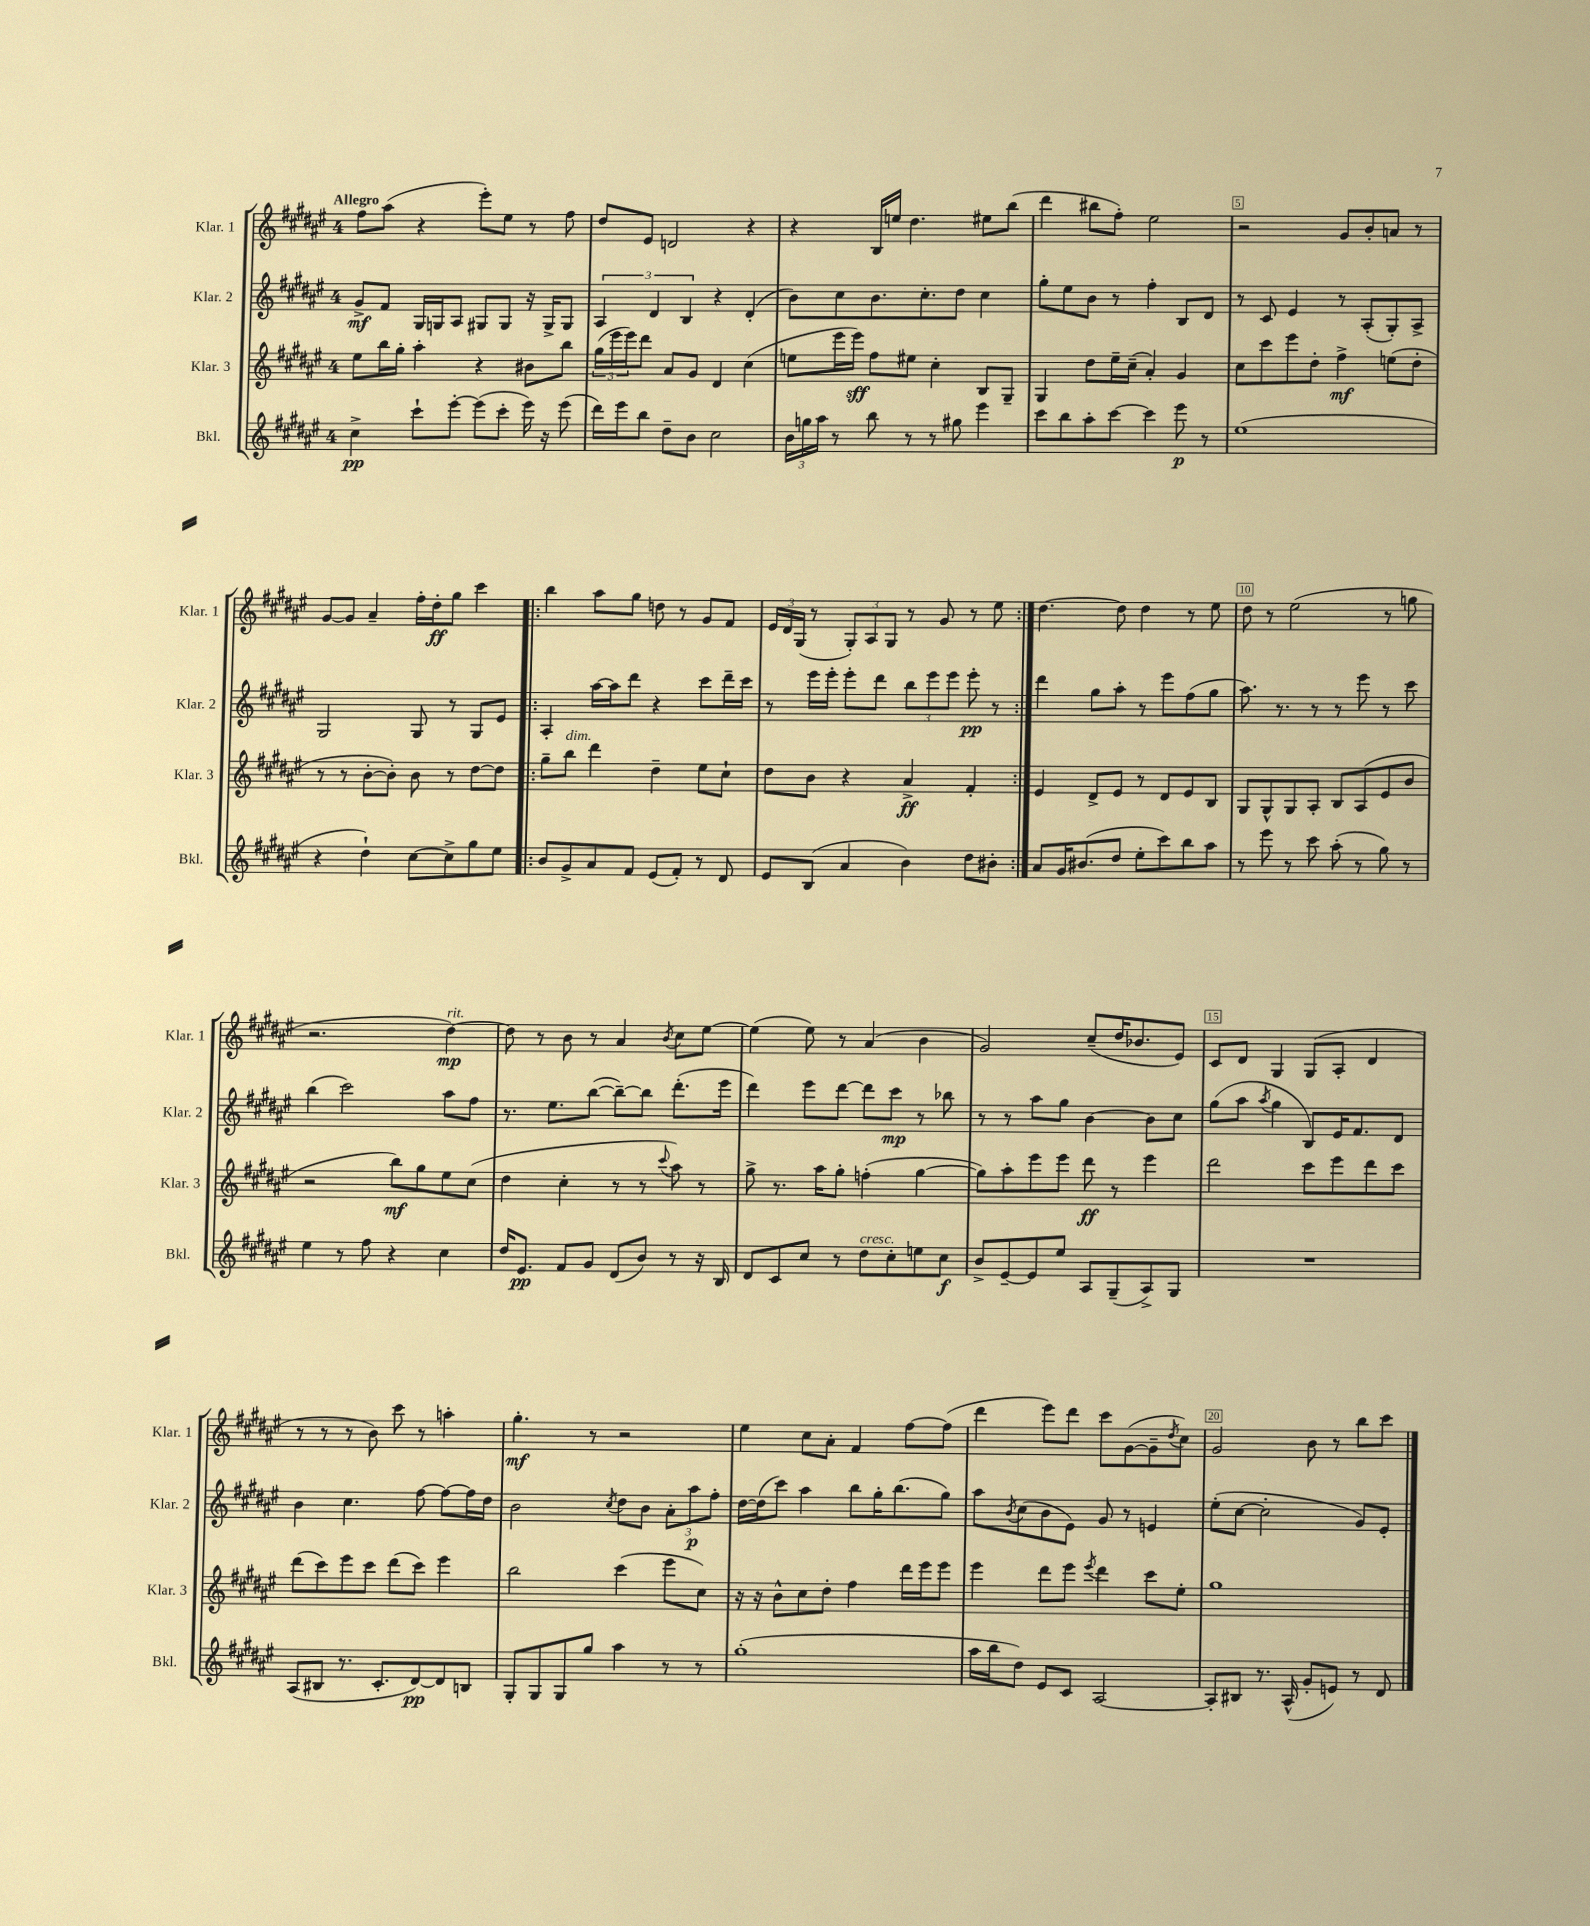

**kern	**kern	**kern	**kern
*staff4	*staff3	*staff2	*staff1
*clefG2	*clefG2	*clefG2	*clefG2
*k[f#c#g#d#a#e#]	*k[f#c#g#d#a#e#]	*k[f#c#g#d#a#e#]	*k[f#c#g#d#a#e#]
*M4/4	*M4/4	*M4/4	*M4/4
4cc#^	8ee#	8g#^	8ff#
.	16bb	8f#	(8aa#
.	16gg#'	.	.
8ccc#`	4aa#'	16G#	4r
.	.	16G	.
[8eee#'	.	8A#	.
(8eee#]	4r	8G#	8eee#')
8ccc#'	.	8G#	8ee#
16eee#)	8b#	16r	8r
16r	.	16G#^	.
(8eee#	8bb	8G#	8ff#
=	=	=	=
16ddd#)	(24gg#	6A#	8dd#
.	24eee#	.	.
16eee#	.	.	.
.	24eee#)	.	.
8bb	8ddd#	.	8e#
.	.	6d#	.
8dd#~	8a#	.	2d
.	.	6B	.
8b	8g#	.	.
2cc#	4d#	4r	.
.	(4cc#	(4d#'	4r
=	=	=	=
24b	8ee	8b)	4r
24gg	.	.	.
24aa#	.	.	.
8r	16eee#	8cc#	.
.	16eee#)	.	.
8bb	8ff#	8.b	16B
.	.	.	16ee
8r	8ee#	.	4.dd#
.	.	8.cc#'	.
8r	4cc#'	.	.
8gg#	.	8dd#	.
4eee#	8B	4cc#	8ee#
.	8G#~	.	(8bb
=	=	=	=
8ccc#	4G#	8gg#'	4ddd#
8bb	.	8ee#	.
8aa#'	8dd#	8b	8bb#
[8ccc#	16ee#~	8r	8ff#')
.	(16cc#~	.	.
4ccc#]	4a#')	4ff#'	2ee#
8eee#	4g#	8B	.
8r	.	8d#	.
=	=	=	=
(1ee#	8cc#	8r	2r
.	8ccc#	8c#	.
.	8eee#	4e#	.
.	8dd#'	.	.
.	4ff#^	8r	8g#
.	.	(8A#'	8b'
.	(8ee	8G#')	8a
.	8dd#'	8A#^	8r
=	=	=	=
4r	8r	2G#	[8g#
.	8r	.	8g#]
4dd#`)	[8b'	.	4a#~
.	8b'])	.	.
[8cc#	8b	8G#	16ff#'
.	.	.	16dd#'
8cc#^]	8r	8r	8gg#
8gg#	[8dd#	8G#	4ccc#
8ee#	8dd#]	8e#	.
=!|:	=!|:	=!|:	=!|:
8b	8gg#~	4A#'	4bb
8g#^	8bb	.	.
8a#	4ddd#	[16aa#	8aa#
.	.	16aa#]	.
8f#	.	8ddd#	8gg#
(8e#	4dd#~	4r	8dd
8f#')	.	.	8r
8r	8ee#	8ccc#	8g#
8d#	8cc#`	16ddd#~	8f#
.	.	16ccc#	.
=	=	=	=
8e#	8dd#	8r	24e#
.	.	.	24d#
.	.	.	(24G#
(8B	8b	16eee#	8r
.	.	16eee#'	.
4a#	4r	8eee#'	12G#')
.	.	.	12A#
.	.	8ddd#	.
.	.	.	12G#
4b)	4a#^	12bb	8r
.	.	12eee#	.
.	.	.	8g#
.	.	12eee#	.
8dd#	4f#'	8eee#'	8r
8b#'	.	8r	8ee#
=:|!	=:|!	=:|!	=:|!
8a#	4e#	4ddd#	[4.dd#
16g#	.	.	.
(8.b#	.	.	.
.	8d#^	8gg#	.
8dd#	8e#	8aa#'	8dd#]
8ee#'	8r	8r	4dd#
8ccc#)	8d#	8eee#	.
8bb	8e#	(8ff#	8r
8aa#	8B	8gg#	8ee#
=	=	=	=
8r	8G#	8.aa#)	8dd#
8eee#	8G#^^	.	8r
.	.	8.r	.
8r	8G#	.	(2ee#
8ccc#	8A#'	8r	.
(8aa#'	8B	8r	.
8r	(8A#	8eee#	.
8gg#)	8e#	8r	8r
8r	8b	8ccc#	8gg
=	=	=	=
4ee#	2r	(4bb	2.r
8r	.	2ccc#)	.
8ff#	.	.	.
4r	8bb)	.	.
.	8gg#	.	.
4cc#	8ee#	8aa#	[4dd#)
.	(8cc#	8ff#	.
=	=	=	=
16dd#	4dd#	8.r	8dd#]
8.e#	.	.	.
.	.	.	8r
.	.	8.ee#	.
8f#	4cc#'	.	8b
8g#	.	([8bb	8r
(8d#	8r	8bb~_)	4a#
8b)	8r	8bb]	.
.	8qqccc#	.	8qb
8r	8aa#)	(8.ddd#'	8cc#
16r	8r	.	[8ee#
16B	.	16eee#	.
=	=	=	=
8d#	8gg#^	4ddd#)	(4ee#]
8c#	8.r	.	.
8cc#	.	8eee#	8ee#)
.	16aa#	.	.
8r	8gg#'	[8ddd#	8r
8dd#	(4ff'	8ddd#]	(4a#
8cc#'	.	8ccc#	.
8ee	[4gg#	8r	4b
8cc#	.	8bb-	.
=	=	=	=
8b^	8gg#])	8r	2g#)
[8e#~	8aa#'	8r	.
8e#]	8eee#	8aa#	.
8ee#	8eee#	8gg#	.
8A#	8ddd#	[4b	(8cc#~
(8G#~	8r	.	16dd#
.	.	.	8.b-
8A#^)	4eee#	8b]	.
8G#	.	8cc#	8e#)
=	=	=	=
1r	2ddd#	(8gg#	8c#
.	.	8aa#	8d#
.	.	8qaa#	.
.	.	4gg#	4G#
.	8ccc#	8B)	(8G#
.	8eee#	16e#	8A#'
.	.	8.f#	.
.	8ddd#	.	4d#
.	8ccc#	8d#	.
=	=	=	=
(8A#	(8ddd#	4b	8r
8B#	8ccc#)	.	8r
8.r	8eee#	4.cc#	8r
.	8ccc#	.	8b)
8.c#'	.	.	.
.	(8ddd#	.	8ccc#
[8d#)	8ccc#)	[8ff#	8r
8d#]	4eee#	8ff#_	4aa'
8B	.	16ff#]	.
.	.	16dd#	.
=	=	=	=
8G#'	2bb	2b	4.gg#'
8G#	.	.	.
8G#	.	.	.
8gg#	.	.	8r
.	.	8qcc#	.
4aa#	(4ccc#	8dd#	2r
.	.	8b	.
8r	8eee#	12a#'	.
.	.	12aa#	.
8r	8cc#)	.	.
.	.	12ff#'	.
=	=	=	=
(1gg#'	16r	[16dd#	4ee#
.	16r	(16dd#]	.
.	8b^^	8ccc#)	.
.	8cc#	4aa#	8cc#
.	8dd#'	.	8a#'
.	4ff#	8bb	4f#
.	.	16gg#'	.
.	.	(8.bb	.
.	16ddd#	.	[8ff#
.	16eee#	.	.
.	8eee#	8gg#)	(8ff#]
=	=	=	=
16aa#	4eee#	8aa#	4ddd#
16bb	.	.	.
.	.	8qb	.
8dd#)	.	(8cc#	.
8e#	8ddd#	8b	8eee#)
8c#	8eee#	8e#)	8ddd#
.	8qeee#	.	.
[2A#	4ddd#	8g#	8ccc#
.	.	8r	([8g#
.	8ccc#	4e	8g#~]
.	.	.	8qdd#
.	8ee#'	.	8cc#)
=	=	=	=
8A#']	1gg#	(8ee#'	2g#
8B#	.	[8cc#	.
8.r	.	2cc#']	.
(16A#^^	.	.	.
8g#'	.	.	8b
8e)	.	.	8r
8r	.	8g#)	8bb
8d#	.	8e#'	8ccc#
==	==	==	==
*-	*-	*-	*-
